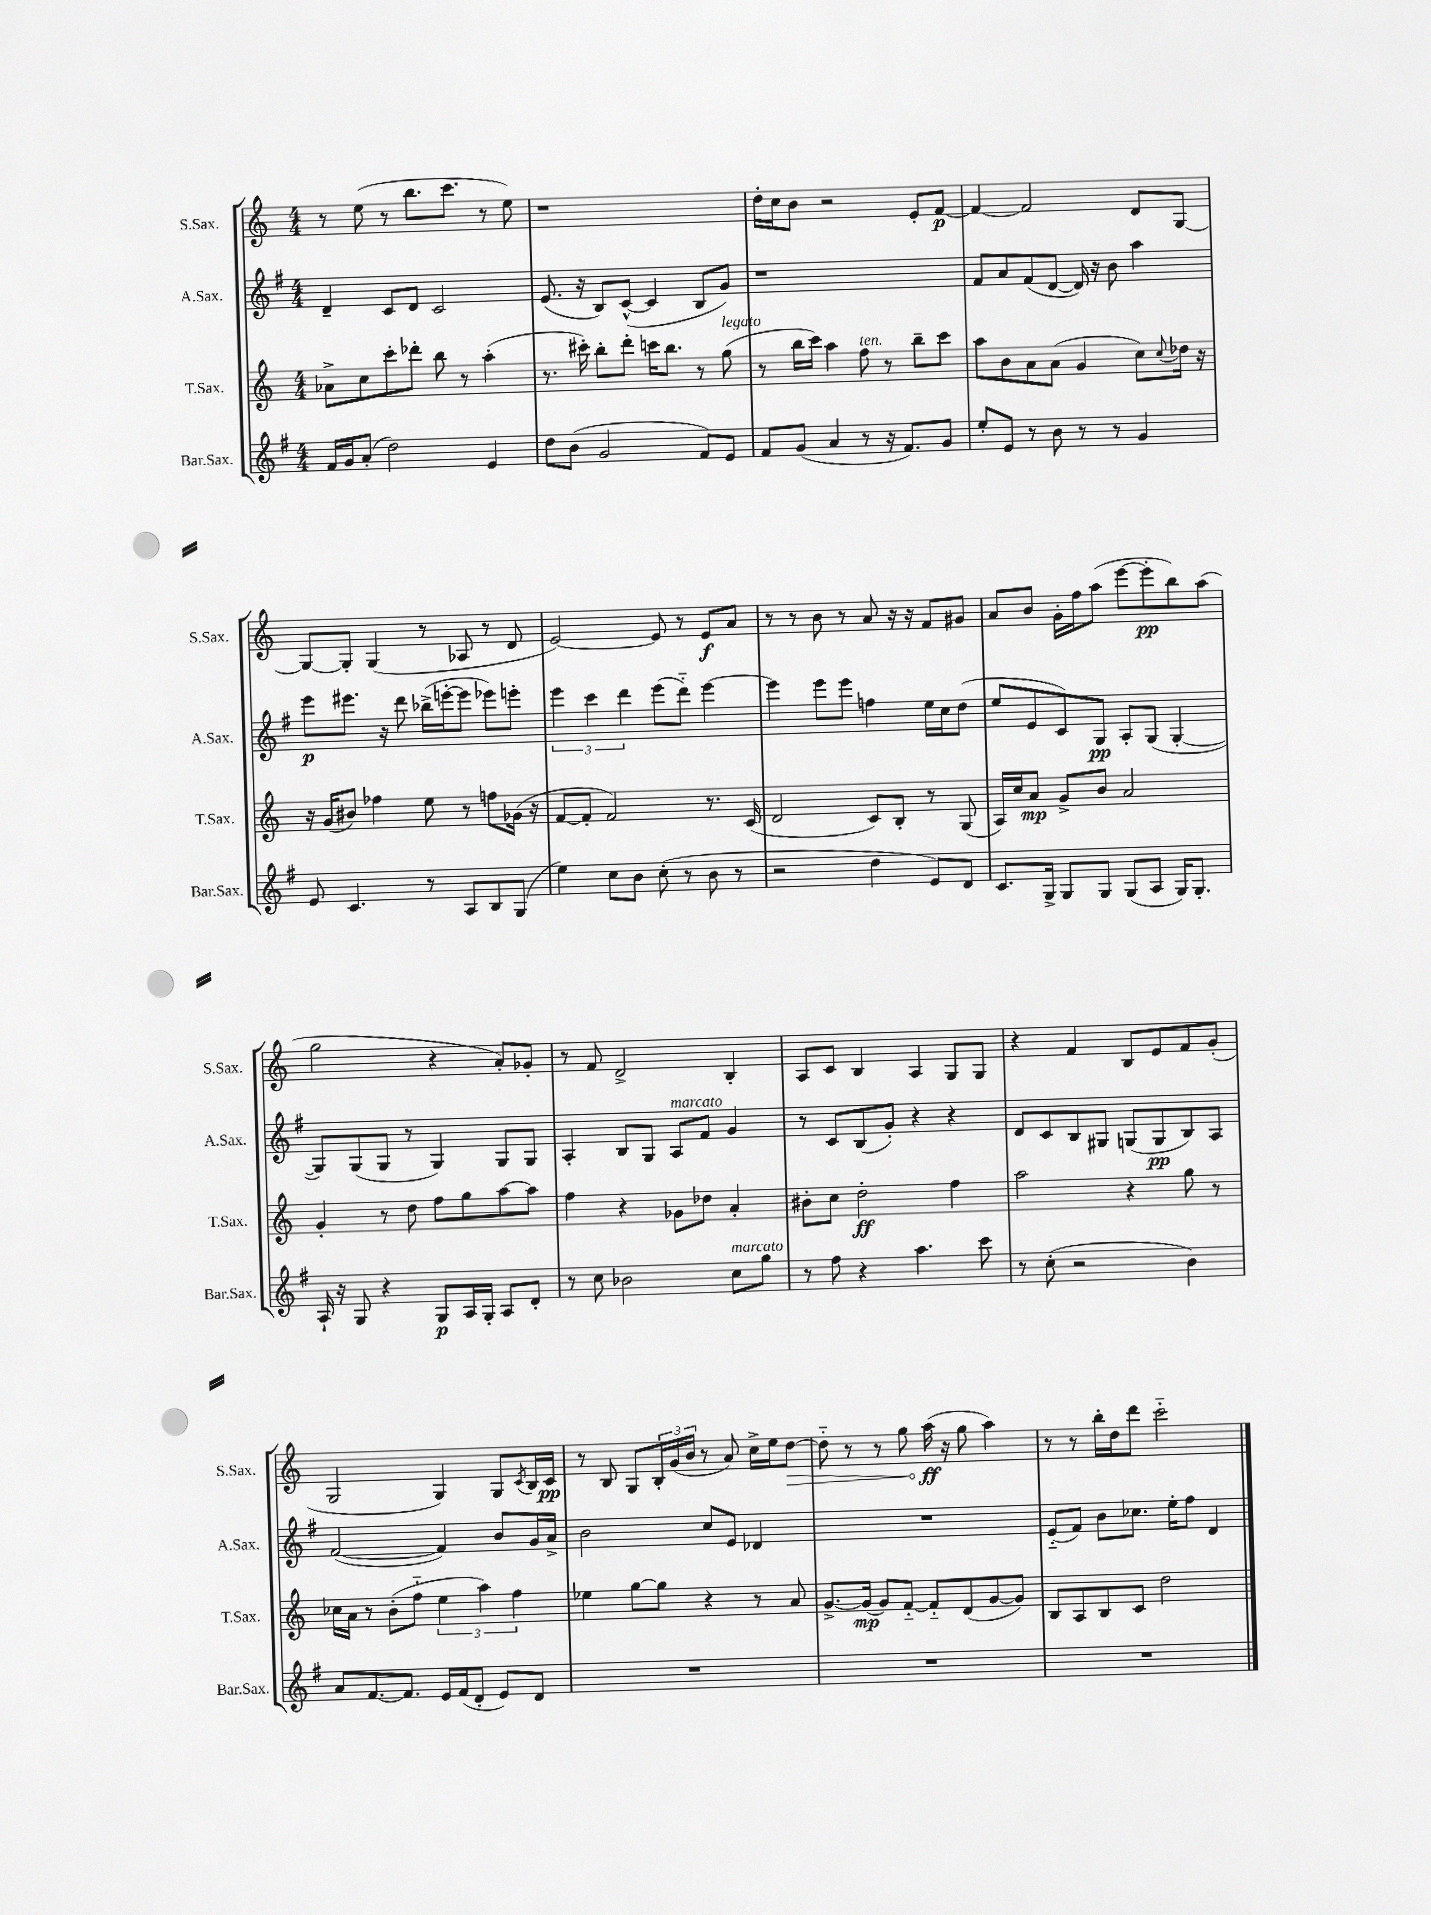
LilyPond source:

<<
\new StaffGroup <<
\new Staff = "s0" \with { instrumentName = "S.Sax." shortInstrumentName = "S.Sax." } {
    \clef treble \key c \major \numericTimeSignature \time 4/4
    r8 e''8( r8 b''8. c'''8. r8 e''8) |
    r1 |
    d''16-. c''16 b'8 r2 e'8-. f'8~\p |
    f'4~ f'2 d'8 g8~ |
    g8~ g8-. g4( r8 aes8 r8 d'8 |
    e'2~) e'8 r8 e'8\f a'8 |
    r8 r8 b'8 r8 a'8 r16 r16 f'8 gis'8 |
    a'8 b'8 g'16-. f''16 a''8( e'''8~ e'''8-.\pp b''8) a''8( |
    g''2 r4 a'8-.) ges'8-. |
    r8 f'8 d'2-> b4-. |
    a8 c'8 b4 a4 g8 g8 |
    r4 f'4 b8 e'8 f'8 g'8-.( |
    g2 g4) g8 \acciaccatura { c'8 } b16 c'16\pp |
    r8 b8 g8 \tuplet 3/2 { b16-. g'16( b'16 } r8 a'8) c''16-> e''16 \once \override Hairpin.circled-tip = ##t d''8~\> |
    d''8-_ r8 r8 g''8 a''16\ff\!( r16 g''8 a''4) |
    r8 r8 b''16-. d''16 d'''8 c'''2-_ \bar "|." |
}
\new Staff = "s1" \with { instrumentName = "A.Sax." shortInstrumentName = "A.Sax." } {
    \clef treble \key g \major \numericTimeSignature \time 4/4
    d'4-- c'8 d'8 c'2 |
    e'8.( r16 b8) c'8~-^( c'4 b8 g'8) |
    r1 |
    fis'8 a'8 fis'8( d'8~ d'16) r16 b'8 a''4 |
    e'''8\p eis'''8. r16 d'''8 bes''16->( e'''16~-. e'''8 ees'''8) e'''8-. |
    \tuplet 3/2 { e'''4 c'''4 d'''4 } e'''8( d'''8-_) e'''4~ |
    e'''4 e'''8 e'''8 f''4 e''16 c''16 d''8( |
    e''8 e'8 c'8) g8\pp a8-. g8( g4~-. |
    g8) g8( g8 r8 g4) g8 g8 |
    a4-. b8 g8 a8^\markup { \italic "marcato" } fis'8 g'4 |
    r8 c'8 b8( g'8-.) r4 r4 |
    d'8 c'8 b8 gis8 g8( g8\pp b8) a8 |
    fis'2~( fis'4) b'8 g'16 a'16-> |
    b'2 c''8 e'8 des'4 |
    R1 |
    e'8-_( fis'8) b'8 ces''8. e''16-. fis''8 d'4 \bar "|." |
}
\new Staff = "s2" \with { instrumentName = "T.Sax." shortInstrumentName = "T.Sax." } {
    \clef treble \key c \major \numericTimeSignature \time 4/4
    aes'8-> c''8 c'''8-. des'''8-. b''8 r8 a''4-.( |
    r8. cis'''16-.) b''8-. d'''8-. c'''16 b''8. r8 g''8^\markup { \italic "legato" }( |
    r8 b''16 c'''16) a''4 f''8^\markup { \italic "ten." } r8 b''8-- c'''8 |
    a''8 b'8 a'8 a'8( g'4 c''8) \appoggiatura { c''8 } des''16 r16 |
    r16 g'16( bis'8) fes''4 e''8 r8 f''8 ges'16( r16 |
    f'8~ f'8-. f'2) r8. c'16( |
    d'2 c'8) b8-. r8 g8( |
    a16) c''16 a'8\mp g'8-> b'8 a'2 |
    g'4-. r8 d''8 f''8 g''8 a''8~ a''8 |
    f''4 r4 ges'8 des''8 a'4-. |
    bis'8-. c''8 d''2-.\ff f''4 |
    a''2 r4 g''8 r8 |
    ces''16 a'16 r8 b'8-.( f''8-_ \tuplet 3/2 { e''4 a''4) f''4 } |
    ees''4 g''8~ g''8 r4 r8 a'8 |
    g'8.~-> g'16\mp( g'8) f'8~-_ f'8-_ d'8( g'8~ g'8) |
    b8 a8 b8 c'8 d''2 \bar "|." |
}
\new Staff = "s3" \with { instrumentName = "Bar.Sax." shortInstrumentName = "Bar.Sax." } {
    \clef treble \key g \major \numericTimeSignature \time 4/4
    fis'16 g'16 a'8-.( d''2) e'4 |
    d''8 b'8( g'2 fis'8) e'8 |
    fis'8 g'8( a'4 r8 r16 fis'8.) g'8 |
    e''8-. e'8 r8 b'8 r8 r8 g'4 |
    e'8 c'4. r8 a8 b8 g8( |
    e''4) c''8 b'8 c''8-.( r8 b'8 r8 |
    r2 d''4 e'8) d'8 |
    c'8. g16-> g8 g8 g8( a8 g16) g8.-. |
    a16-! r16 g8 r4 g8\p a16 g16-. a8 d'8-. |
    r8 c''8 bes'2 c''8^\markup { \italic "marcato" } g''8 |
    r8 fis''8 r4 a''4. c'''8 |
    r8 c''8-.( r2 b'4) |
    a'8 fis'8.~ fis'8. e'16 fis'16( d'8-. e'8) d'8 |
    R1 |
    R1 |
    R1 \bar "|." |
}
>>
>>
\layout { \context { \Score \remove "Bar_number_engraver" } }
